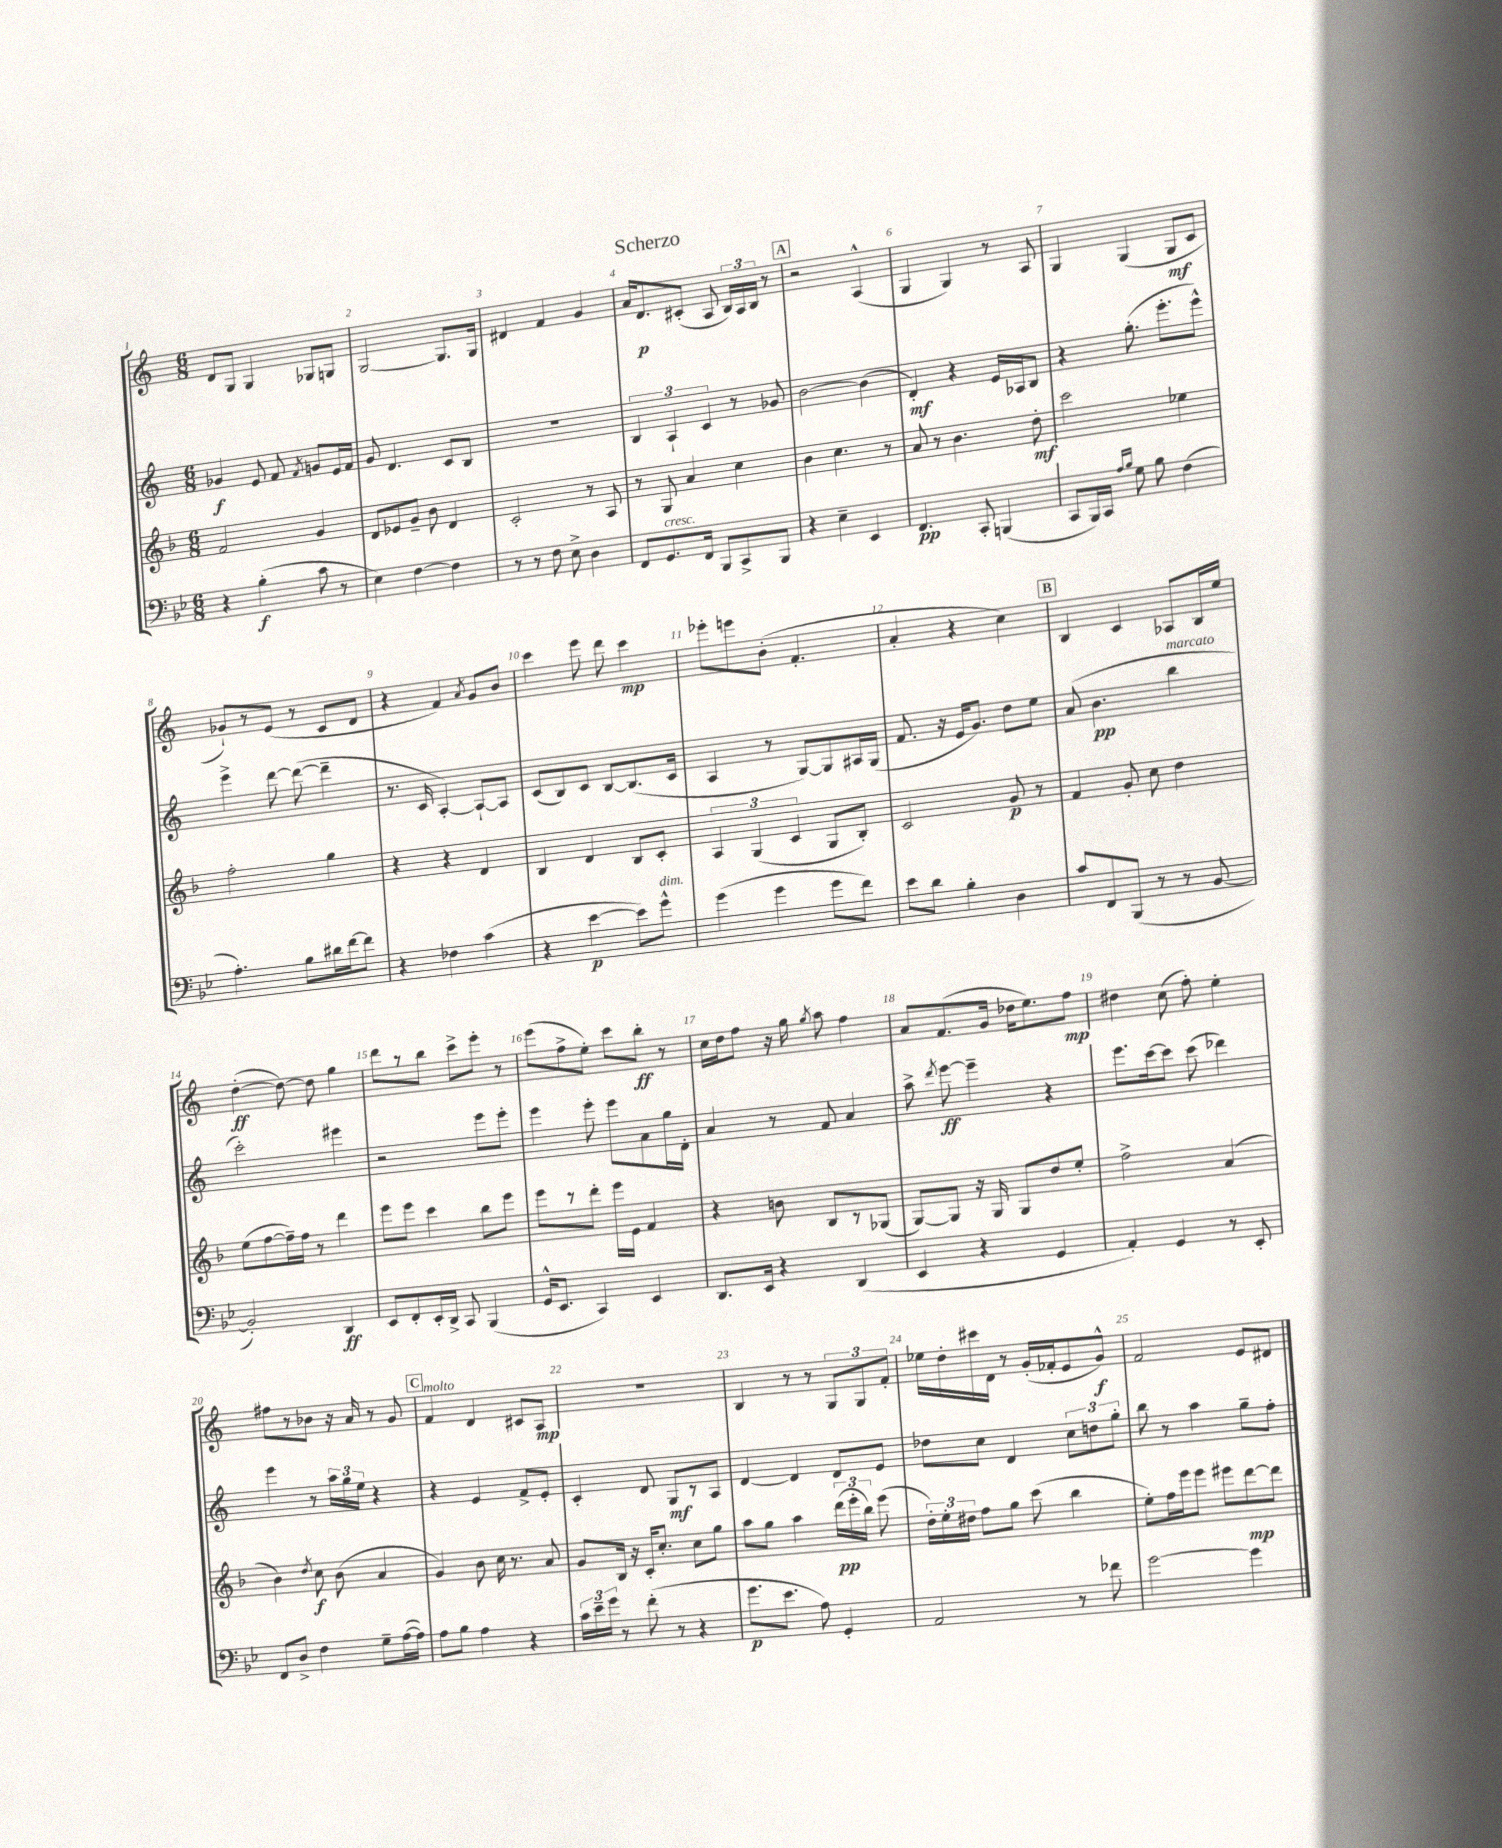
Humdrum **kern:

**kern	**kern	**kern	**kern
*staff4	*staff3	*staff2	*staff1
*clefF4	*clefG2	*clefG2	*clefG2
*k[b-e-]	*k[b-]	*k[]	*k[]
*M6/8	*M6/8	*M6/8	*M6/8
4r	2f/	4g-/	8d/L
.	.	.	8G/J
(4B-'\	.	8e/	4G/
.	.	8f/	.
.	.	8qf/	.
8c\	4g/	8g/L	8G-/L
8r	.	16e/L	8G/J
.	.	16f/JJ	.
=	=	=	=
4E-\)	8d/L	8g/	[2G/
.	8e-/	4.d/	.
[4F\	8g~/J	.	.
.	8b-\	.	.
4F\]	4d/	8c/L	8.G/]L
.	.	8B/J	.
.	.	.	16G/Jk
=	=	=	=
8r	2c'/	2.r	4d#/
8r	.	.	.
8F\	.	.	4f/
8E-^\	.	.	.
4D\	8r	.	4g/
.	8A/	.	.
=	=	=	=
8FF/L	8r	6B/	16a/LK
.	.	.	8.d/
8.GG/	8G/	.	.
.	.	6A`/	.
.	4a/	.	(8c#'/J
16FF/Jk	.	.	.
.	.	6c/	.
8BBB-/L	.	.	8A/
8CC^/	4cc\	8r	24B/LL)
.	.	.	24A/
.	.	.	24B/JJ
8BBB-/J	.	8g-/	8r
=	=	=	=
4r	4b-\	[2b\	2r
4E-~\	4.cc\	.	.
4EE-/	.	(4b\]	(4A^^/
.	8r	.	.
=	=	=	=
4.FF/	8a/	4d'/)	4G/
.	8r	.	.
.	4.b-\	4r	4G/)
8CC'/	.	.	.
(4BBB/	.	16e/LL	8r
.	.	16A-/J	.
.	8dd'\	8B/J	8A/
=	=	=	=
8CC/L	2ccc\	4r	4G/
16BBB-/L)	.	.	.
16CC/JJ	.	.	.
16qqA/LL	.	.	.
16qqB-/JJ	.	.	.
8G\	.	(8.gg'\	(4G/
8B-\	.	.	.
.	.	8.eee'\L	.
(4F\	4ee-\	.	8G/L
.	.	8eee^^\J)	8c/J
=	=	=	=
4.A'\)	2ff'\	4eee^\	8g-`/L)
.	.	.	8r
.	.	[8ddd\	(8e/J
8B-\L	.	(8ddd\_	8r
16d#\L	4gg\	4ddd~\]	8c/L
[16f\J	.	.	.
8f\]J	.	.	8d/J
=	=	=	=
4r	4r	8.r	4r
.	.	16c/	.
4F-\	4r	[4A'/)	4f/)
.	.	.	8qa/
(4c\	4d/	8A`/_L	8g/L
.	.	8A/]J	8b/J
=	=	=	=
4r	4B-/	(8c/L	4ccc\
.	.	8B/)	.
[4e-\	4d/	8c/J	8eee\
.	.	[8B/L	8ddd\
8e-\]L)	8B-/L	(8.B/]	4ccc\
8g^^\J	8c'/J	.	.
.	.	16c/Jk	.
=	=	=	=
(4g\	6A/	4A/	8eee-'\L
.	.	.	8eee\
.	(6G/	.	.
4g\	.	8r	(8b'\J
.	6c/	.	.
.	.	[8G/L)	4.f'/
8g\L	8G/L	8G/]	.
8f\J)	8B-'/J)	16A#/L	.
.	.	(16G/JJ	.
=	=	=	=
8e-\L	2c/	8.f/	4a'/
8d\J	.	.	.
.	.	16r	.
4B-'\	.	16e/LK	4r
.	.	8.g/J)	.
4D\	8g/	8dd\L	4cc\)
.	8r	8ee\J	.
=	=	=	=
8c/L	4f/	(8a/	4B/
8FF/	.	4.b\	.
(8BBB-/J	8g'/	.	4c/
8r	8cc\	.	.
8r	4dd\	4bb\	8A-/L
[8BB-/	.	.	16B/L
.	.	.	16ee/JJ
=	=	=	=
2BB-'/])	(8ee\L	2ccc'\)	([4dd'\
.	[8ff\	.	.
.	16ff~\]L)	.	8dd\_)
.	16ff\JJ	.	.
.	8r	.	8dd\]
4DD/	4ddd\	4eee#\	4gg\
=	=	=	=
8EE-/L	8eee\L	2r	8ddd\L
8FF'/	8eee\J	.	8r
16EE-'/L	4ccc\	.	8bb\J
16DD^/JJ	.	.	.
8CC/	.	.	8ccc^\L
(4BBB-/	8bb-\L	8eee\L	8eee'\J
.	8eee\J	8eee'\J	8r
=	=	=	=
16GG^^/LK	8eee\L	4eee\	(8eee\L
8.EE-/J	.	.	.
.	8r	.	8ff^\
4CC/)	8ddd'\J	8eee'\	8ee'\J)
.	16eee\LL	8eee\L	8ccc\L
.	16e\JJ	.	.
4EE-/	4f/	8a\	8bb'\J
.	.	16gg\L	8r
.	.	16d'\JJ	.
=	=	=	=
8.DD/L	4r	4a/	16cc\LL
.	.	.	16dd\J
.	.	.	8ff\J
16EE-/Jk	.	.	.
4r	8b\	8r	16r
.	.	.	16gg\
.	.	.	8qgg/
.	8B-/L	8f/	8aa\
(4DD/	8r	4a/	4ff\
.	(8G-/J	.	.
=	=	=	=
4EE-/	[8G/L)	8aa^\	8a/L
.	.	8qddd/	.
.	8G/]J	[8eee\	(8.f/
4r	16r	4eee~\]	.
.	16G/	.	16g/Jk
.	8G/L	.	16dd-\LK
.	.	.	8.ee\)
4GG/	8dd/	4r	.
.	8ee'/J	.	8ff\J
=	=	=	=
4AA'/)	2ff^\	8.eee\L	4dd#\
.	.	[16ccc\k	.
4GG/	.	8ccc\]J	(8cc\
.	.	(8ccc\	8ff'\)
8r	(4a/	4ddd-\)	4ee'\
8EE-'/	.	.	.
=	=	=	=
8FF/L	4b-\)	4eee\	8ff#\L
8D^/J	.	.	8r
.	8qdd/	.	.
4F\	8cc\	8r	8b-\J
.	(8b-\	24aa\LL	16r
.	.	24gg\	.
.	.	.	16a/
.	.	24ee\JJ	.
8G~\L	4a/	4r	8r
([16A\L	.	.	8g/
16A\]JJ)	.	.	.
=	=	=	=
8A\L	4g/)	4r	4f/
8B-\J	.	.	.
4A\	8b-\	4e/	4d/
.	16cc\	.	.
.	8.r	.	.
4r	.	8f^/L	8c#/L
.	8a/	8e'/J	8A/J
=	=	=	=
24c\LL	8g/L	4c'/	2.r
24e-~\	.	.	.
24g\JJ	.	.	.
8r	16B-/Jk	.	.
.	16r	.	.
(8f'\	16c'/LK	8d/	.
.	8.cc'/J	.	.
8r	.	8G/L	.
4r	8cc\L	8r	.
.	8gg\J	8A/J	.
=	=	=	=
8.g\L	8aa\L	[4d/	4B/
.	8gg\J	.	.
8.e-\J	.	.	.
.	4aa\	4d/]	8r
8A\)	.	.	8r
4GG'/	(24ddd\LL	8d/L	12G/L
.	24eee'\	.	.
.	24bb-\JJ)	.	12G/
.	(8eee\	8e/J	.
.	.	.	12f'/J
=	=	=	=
2AA/	24dd'\LL)	8dd-\L	16ee-\LL
.	24ee'\	.	.
.	.	.	16dd'\
.	24dd#\JJ	.	.
.	8ff\L	8cc\J	16ccc#\
.	.	.	16d\JJ
.	8gg\J	4d/	8r
.	(8ccc\	.	(16g'/LL
.	.	.	16f-'/J
8r	4bb-\	12cc\L	8e/
.	.	12dd\	.
8f-\	.	.	8g^^/J)
.	.	12gg'\J	.
=	=	=	=
[2g\	8ee'\L)	8bb\	2f/
.	16ff\L	8r	.
.	16eee\J	.	.
.	8eee\J	4aa\	.
.	8eee#\L	.	.
4g\]	[8ddd\	8gg~\L	8e/L
.	8ddd\]J	8ff'\J	8d#/J
==	==	==	==
*-	*-	*-	*-
